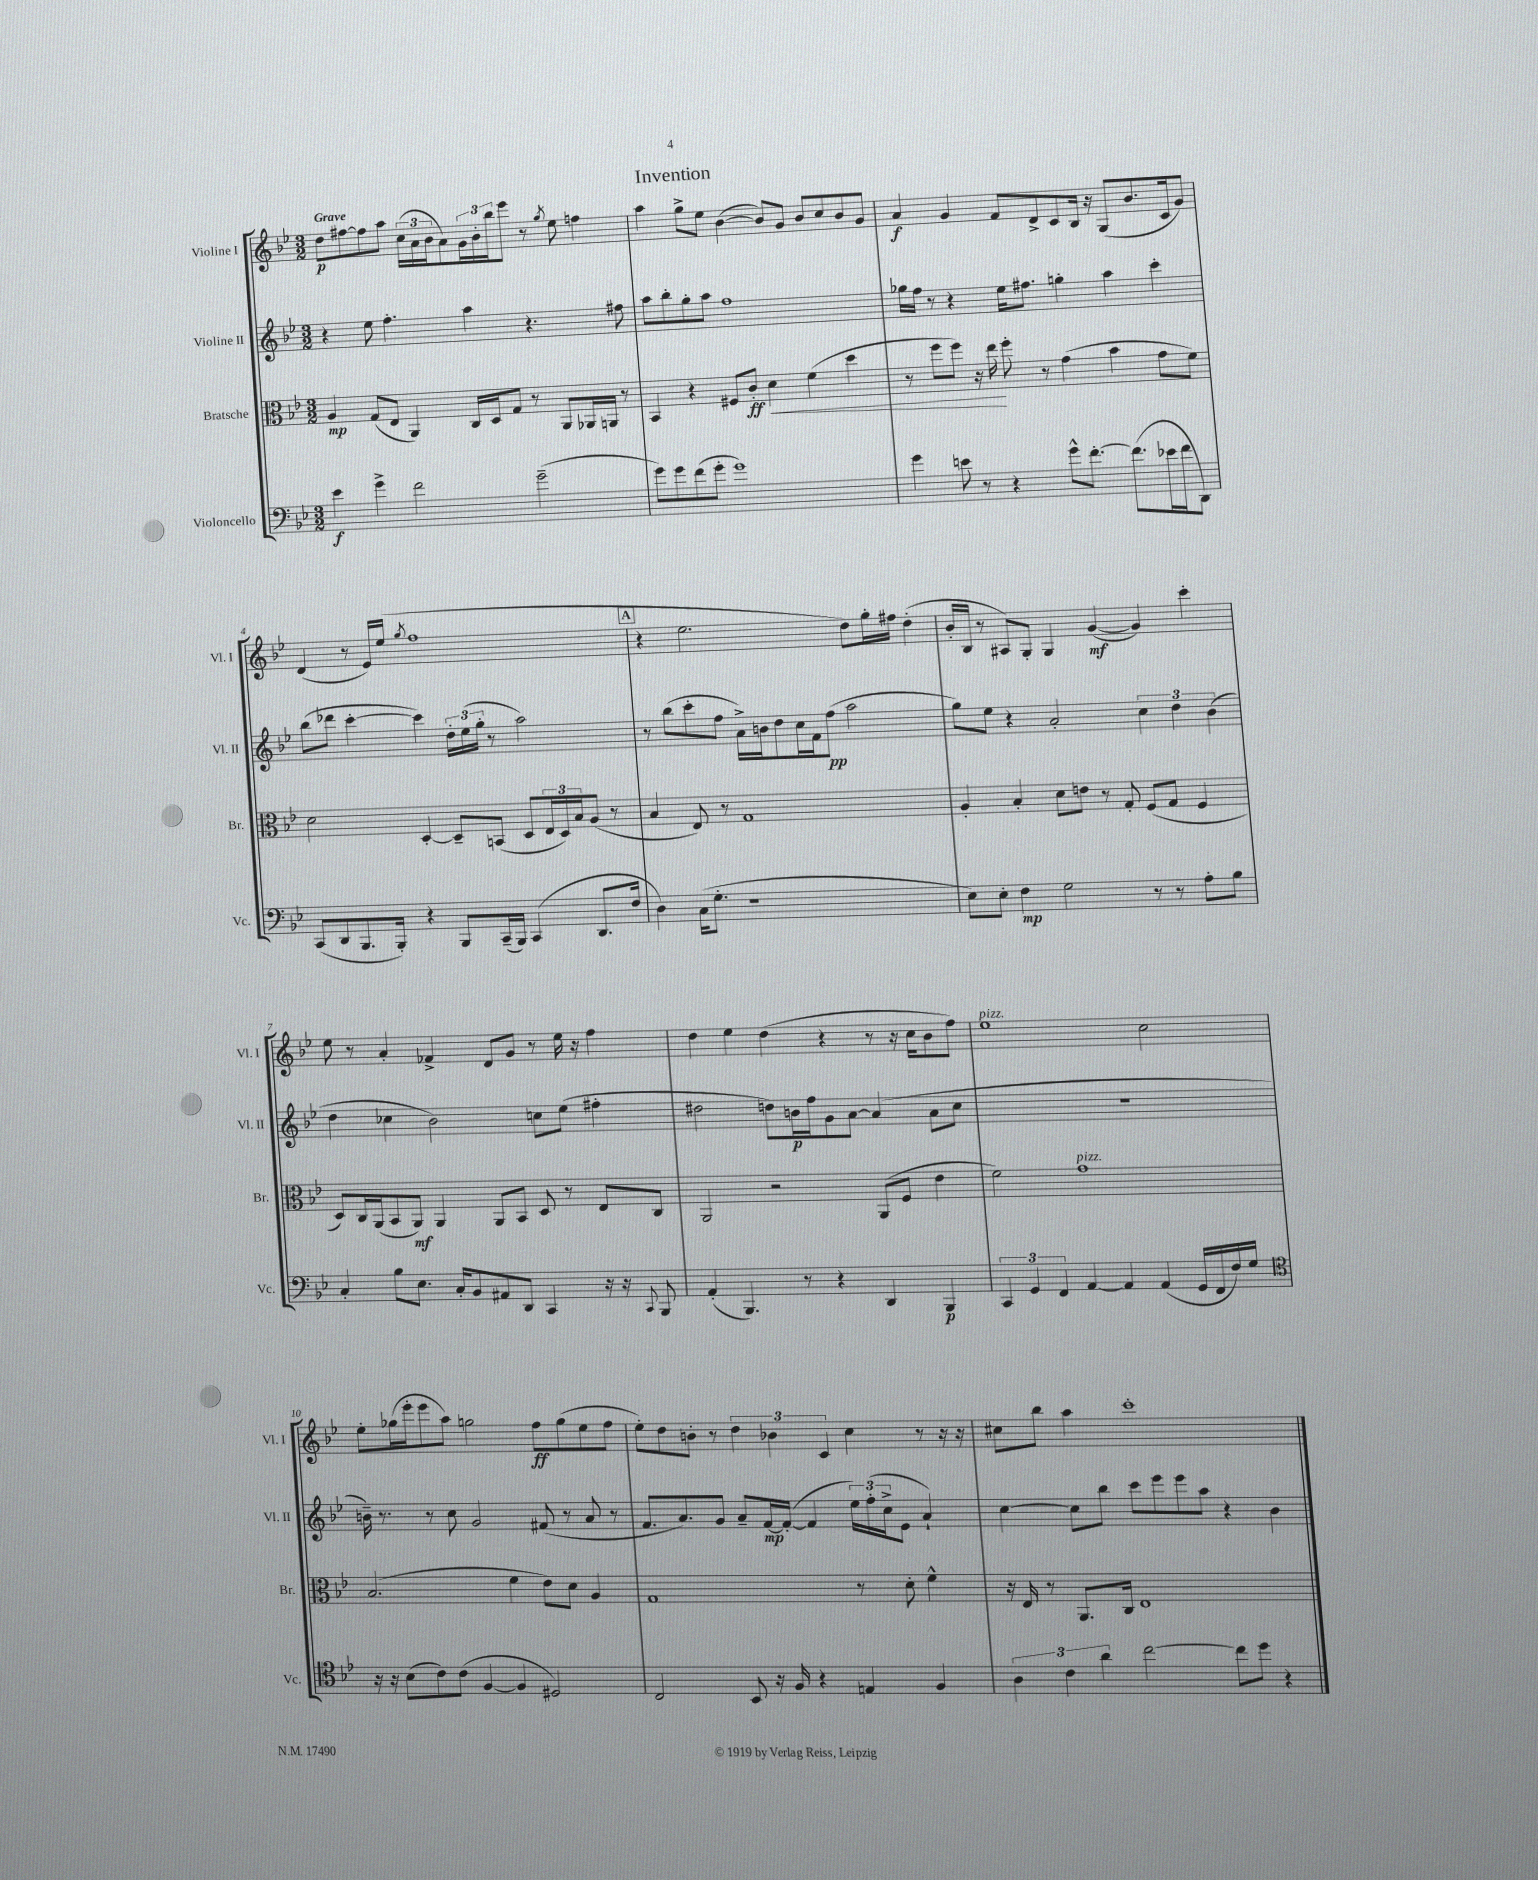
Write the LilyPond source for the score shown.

\header { title = "Invention" }
<<
\new StaffGroup <<
\new Staff = "s0" \with { instrumentName = "Violine I" shortInstrumentName = "Vl. I" } {
    \clef treble \key bes \major \numericTimeSignature \time 3/2 \tempo "Grave"
    d''8\p fis''8~ fis''8 a''8 \tuplet 3/2 { c''16( a'16 bes'16 } a'8) \tuplet 3/2 { g'16 bes'16-. bes''16 } ees'''8 r8 \acciaccatura { g''8 } ees''8 f''4 |
    a''4 g''8-> ees''8 bes'4~( bes'8) g'8 bes'8 c''8 bes'8 g'8 |
    a'4\f g'4 f'8 d'8-> c'8 bes16 r16 g8( bes'8. c'16 g'8) |
    d'4( r8 ees'16) ees''16( \acciaccatura { g''8 } f''1 |
    \mark \markup { \box "A" } r4 ees''2. d''8) g''16-. fis''16 d''4-.( |
    bes'16-. bes16 r8 ais8) g8-. g4 g'4~\mf( g'4) c'''4-. |
    ees''8 r8 a'4-. fes'4-> d'8 g'8 r8 ees''16 r16 f''4 |
    d''4 ees''4 d''4( r4 r8 r16 c''16 bes'8 f''8) |
    ees''1^\markup { \italic "pizz." } c''2 |
    ees''8-. ges''16( ees'''16-. ees'''8 a''8) g''2 f''8\ff g''8( ees''8 f''8 |
    ees''8-.) d''8 b'8-. r8 \tuplet 3/2 { d''4 bes'4 c'4 } c''4 r8 r16 r16 |
    cis''8 bes''8 a''4 c'''1-. \bar "|." |
}
\new Staff = "s1" \with { instrumentName = "Violine II" shortInstrumentName = "Vl. II" } {
    \clef treble \key bes \major \numericTimeSignature \time 3/2
    r4 ees''8 f''4.-. a''4 r4. fis''8 |
    a''8 bes''8-. g''8-. a''8 f''1 |
    ges''16 f''16 r8 r4 ees''16 fis''8. g''4-. a''4 c'''4-. |
    bes''8( des'''8 c'''4~-. c'''4) \tuplet 3/2 { d''16-. ees''16( g''16-. } r8 a''2) |
    \mark \markup { \box "A" } r8 bes''8( c'''8-. f''8 a'16->) b'16 d''8 c''16 f'16 f''8\pp( a''2 |
    g''8) ees''8 r4 a'2-. \tuplet 3/2 { c''4 d''4 bes'4( } |
    d''4 ces''4 bes'2) c''8 ees''8( fis''4-. |
    dis''2 d''8) b'16\p f''16 g'8 a'8~ a'4( a'8 c''8 |
    R1. |
    b'16--) r8. r8 c''8 g'2 fis'8( r8 a'8 r8 |
    f'8. a'8.) g'8 a'8-- f'16~\mp f'16~-.( f'4 \tuplet 3/2 { ees''16) f''16-.( c''16-> } ees'8 a'4-!) |
    c''4~ c''8 bes''8 c'''8 ees'''8 ees'''8 a''8 r4 bes'4 \bar "|." |
}
\new Staff = "s2" \with { instrumentName = "Bratsche" shortInstrumentName = "Br." } {
    \clef alto \key bes \major \numericTimeSignature \time 3/2
    a4\mp g8( ees8 a,4) c16 d16 g8 r8 a,8 aes,16 a,16 r8 |
    bes,4 r4 fis8 c'8-.\ff d'4\< f'4( d''4 |
    r8 f''8 f''8) r16 ees''16\! f''8-. r8 g'4( bes'4 g'8 f'8) |
    d'2 d4~-. d8-- b,8( d8 \tuplet 3/2 { ees16 d16) bes16 } a8( r8 |
    \mark \markup { \box "A" } bes4 ees8) r8 g1 |
    a4-. bes4-. d'8 e'8 r8 g8-. f8( g8 f4 |
    d8) c16 a,16( bes,8 a,8\mf) a,4 a,8 bes,8 d8 r8 ees8 c8 |
    a,2 r2 a,8( f8 ees'4 |
    f'2) g'1^\markup { \italic "pizz." } |
    bes2.( f'4 ees'8) d'8 a4 |
    g1 r8 d'8-. f'4-^ |
    r16 ees16 r8 a,8. c16 ees1 \bar "|." |
}
\new Staff = "s3" \with { instrumentName = "Violoncello" shortInstrumentName = "Vc." } {
    \clef bass \key bes \major \numericTimeSignature \time 3/2
    ees'4\f g'4-> f'2 g'2--( |
    g'8) g'8 f'8( g'8-. g'1) |
    g'4 e'8 r8 r4 g'8-^ f'8.~-. f'8.( ees'16 f'16 d,8) |
    c,8( d,8 bes,,8. bes,,16-.) r4 bes,,8 c,16--( bes,,16) c,4( d,8. f16 |
    \mark \markup { \box "A" } d4) c16( g8.-. r1 |
    ees8) ees8-. f4\mp g2 r8 r8 a8-. bes8 |
    c4-. bes8 ees8. c16-. bes,8 ais,8 d,8 c,4 r16 r16 \appoggiatura { c,8 } bes,,8 |
    a,4-.( bes,,4.) r8 r4 d,4 bes,,4\p |
    \tuplet 3/2 { c,4 g,4 f,4 } a,4~ a,4 a,4( g,16 f,16 f16) g16 |
    \clef tenor r16 r16 bes8( c'8) c'8( f4~ f4 dis2) |
    c2 bes,8 r16 f16 r4 e4 f4 |
    \tuplet 3/2 { a4 c'4 a'4 } c''2~ c''8 d''8 r4 \bar "|." |
}
>>
>>
